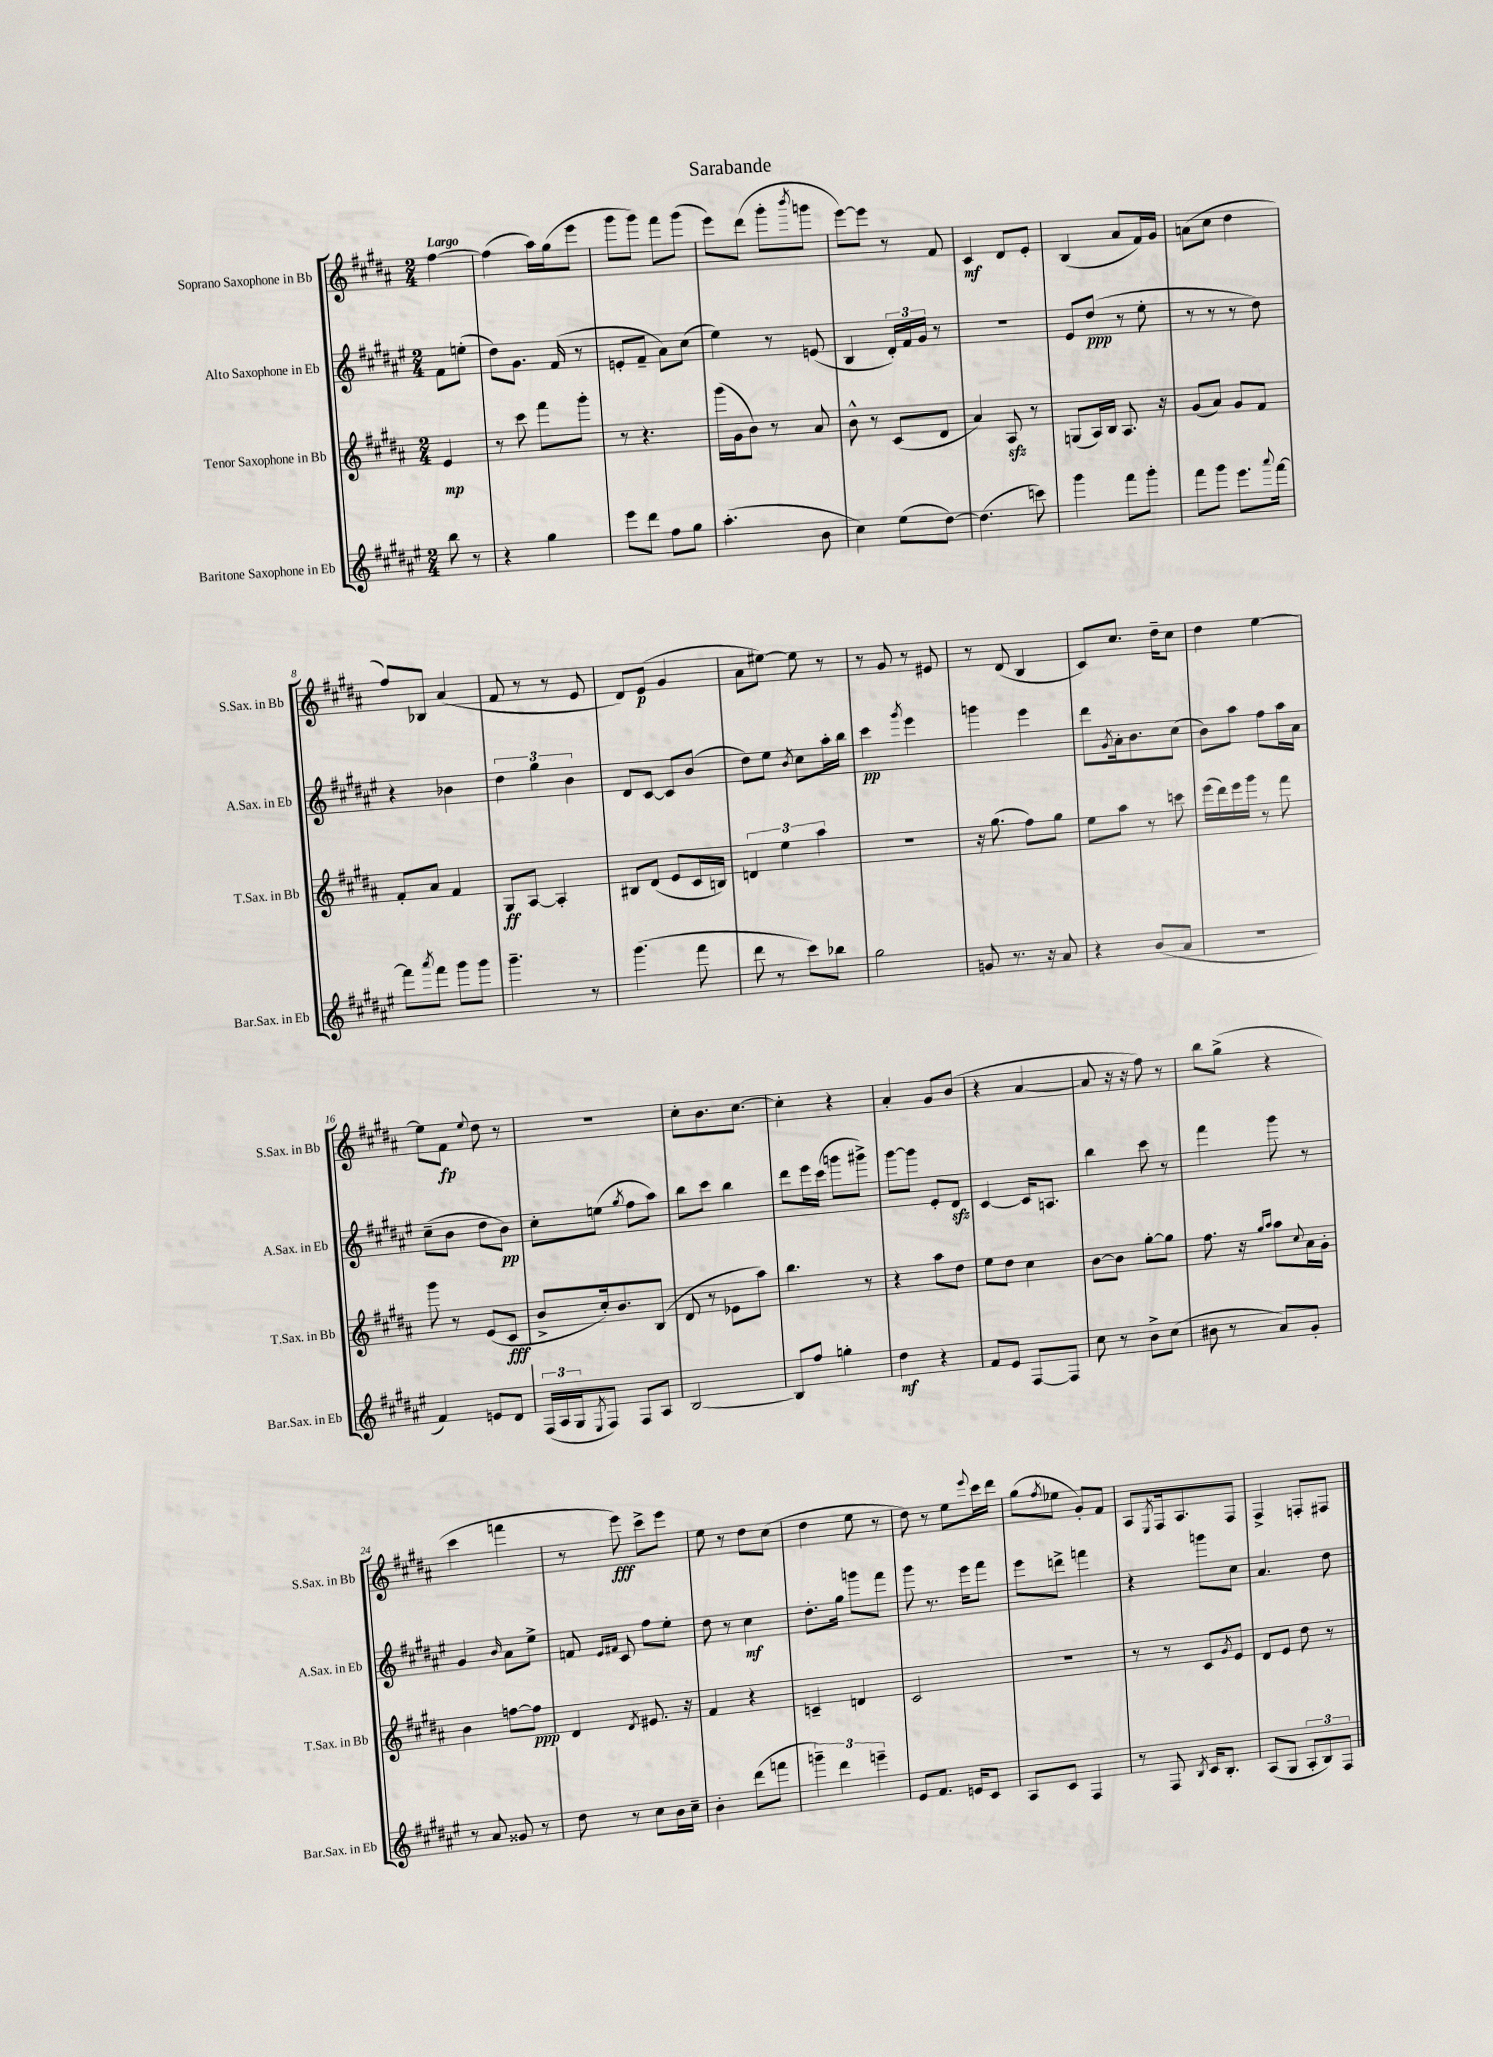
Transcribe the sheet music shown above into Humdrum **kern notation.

**kern	**kern	**kern	**kern
*staff4	*staff3	*staff2	*staff1
*clefG2	*clefG2	*clefG2	*clefG2
*k[f#c#g#d#a#e#]	*k[f#c#g#d#a#]	*k[f#c#g#d#a#e#]	*k[f#c#g#d#a#]
*M2/4	*M2/4	*M2/4	*M2/4
8bb	4e	8f#	[4ff#
8r	.	(8ee'	.
=	=	=	=
4r	8r	8dd#)	(4ff#]
.	8ccc#	8.g#	.
4gg#	8fff#	.	16aa#)
.	.	(16f#	(16gg#
.	8ggg#'	8r	8eee
=	=	=	=
8eee#	8r	8e'	8ggg#
8ddd#	4.r	8f#~	8ggg#)
8ff#	.	8a#)	8fff#
8gg#	.	(8cc#	(8ggg#
=	=	=	=
(4.aa#'	(16ggg#	4ee#)	8eee)
.	16g#	.	.
.	8b)	.	(8ddd#
.	8r	8r	8ggg#'
.	.	.	8qbbb
8b	8a#	(8e	8ggg
=	=	=	=
4cc#)	8b^^	4B	[8eee)
.	8r	.	8eee]
(8ee#	(8c#	24d#')	8r
.	.	24f#	.
.	.	24g#	.
[8dd#)	8d#	8r	8f#
=	=	=	=
(4.dd#]	4a#)	2r	4c#
.	8A#	.	8d#
8ccc)	8r	.	8e'
=	=	=	=
4ggg#	(8G	8e#	(4B
.	16A#)	(8dd#	.
.	16B	.	.
8fff#	8.A#	8r	8a#
8ggg#'	.	8ee#'	16f#)
.	16r	.	16g#
=	=	=	=
8fff#	(8g#	8r	(8a
8ggg#	8a#)	8r	8cc#
8.eee#	8g#	8r	4dd#
.	8f#	8dd#)	.
8qqaaa#	.	.	.
[16fff#	.	.	.
=	=	=	=
8fff#]	8f#'	4r	8ff#)
8qaaa#	.	.	.
8fff#	8a#	.	8B-
8ggg#	4f#	4b-	(4a#
8ggg#	.	.	.
=	=	=	=
4.ggg#~	8G#	6dd#	8f#
.	[8A#	.	8r
.	.	6gg#	.
.	4A#']	.	8r
.	.	6b	.
8r	.	.	8e
=	=	=	=
(4.ggg#	8B#	8d#	8d#)
.	(8d#	[8c#	(8e
.	8e	8c#]	4g#
8fff#	16c#	(8b	.
.	16B)	.	.
=	=	=	=
8ddd#	6d	8dd#)	8a#
8r	.	8ee#	[8ee#)
.	6ee	.	.
.	.	8qb	.
8ccc#)	.	8cc#	8ee#]
.	6aa#	.	.
8bb-	.	16aa#'	8r
.	.	16bb	.
=	=	=	=
2gg#	2r	4ccc#	8r
.	.	.	8g#
.	.	8qggg#	.
.	.	4eee#	8r
.	.	.	8e#
=	=	=	=
8g	16r	4ggg	8r
.	(8.gg#	.	.
8.r	.	.	(8d#
.	8ff#)	4eee#	4B
16r	.	.	.
8a#	8gg#	.	.
=	=	=	=
4r	8ee	8ddd#	8c#)
.	.	8qg#	.
.	8aa#	16a#'	8.cc#
.	.	8.b	.
(8b	8r	.	.
.	.	.	16dd#~
8a#	8ccc	(8cc#	8cc#
=	=	=	=
2r	(16eee	8b)	4dd#
.	16ddd#)	.	.
.	16eee	8aa#	.
.	16ggg#	.	.
.	8r	8ff#	[4ee
.	8fff#	16aa#	.
.	.	16a#	.
=	=	=	=
4f#)	8ggg#	(8cc#~	8ee]
.	8r	8b	8f#
.	.	.	8qqee
8e	(8e	8dd#	8dd#
8d#	8c#	8b)	8r
=	=	=	=
(24F#	8b^	8cc#'	2r
24A#	.	.	.
24G#	.	.	.
8qE#	.	.	.
8F#)	16cc#')	(8ee	.
.	8.b	.	.
.	.	8qgg#	.
8F#	.	8ff#	.
8A#	(8B	8aa#)	.
=	=	=	=
[2B	8d#	8bb	8cc#'
.	8r	8ccc#	8.b
.	8e-	4bb	.
.	.	.	[8.cc#
.	8aa#)	.	.
=	=	=	=
8B]	4.bb	8ddd#	4cc#']
8ff#	.	16eee#	.
.	.	(16ccc#	.
4gg'	.	8ggg	4r
.	8r	8ggg#^)	.
=	=	=	=
4dd#	4r	[8ggg#	4a#'
.	.	8ggg#]	.
4r	8aa#	8e#'	8g#
.	8dd#	8d#	(8b
=	=	=	=
8f#	8ee	[4c#	4r
8e#	8dd#	.	.
[8F#	4cc#	16c#]	[4a#
.	.	8.A	.
8F#]	.	.	.
=	=	=	=
8cc#	[8b	4bb	8a#]
8r	8b]	.	16r
.	.	.	16r
8b^	[8gg#'	8ccc#	8ff#)
(8cc#	8gg#]	8r	8r
=	=	=	=
8b#	8.ff#	4fff#	8bb
8r	.	.	(8gg#^
.	16r	.	.
.	16qqgg#	.	.
.	16qqaa#	.	.
8a#)	8aa#	8ggg#	4r
.	8qqcc#	.	.
8g#'	16a#	8r	.
.	16g#'	.	.
=	=	=	=
8r	4b	4g#	4ccc#
8a#	.	.	.
.	.	16qqb	.
8g##	[8ff	8a#	4fff
8r	8ff]	8ee#^	.
=	=	=	=
8dd#	4d#	8f	8r
.	.	16qqe#	.
.	.	16qqf#	.
8r	.	8c#	8eee)
.	8qd#	.	.
8cc#	8.e#	8ff#	8ccc#^
16b	.	8ee#'	8eee
16cc#~	16r	.	.
=	=	=	=
4b'	4f#	8dd#	8ee
.	.	8r	8r
(8ddd#	4r	4cc#	8dd#
8fff	.	.	(8cc#
=	=	=	=
6ggg~)	4c~	8.dd#'	4dd#
6ddd#	.	.	.
.	.	16gg#	.
.	4d	8ggg	8ee
6eee~	.	.	.
.	.	8fff#	8r
=	=	=	=
8e#	2c#	8ggg#	8dd#)
8.f#	.	8.r	8r
.	.	.	8ee
16e	.	16eee#	.
.	.	.	8qqeee
8c#	.	8fff#	16ccc#
.	.	.	16ddd#
=	=	=	=
8A#	2r	8eee#	(8gg#
.	.	.	8qff#
8c#	.	8ddd^	8ee-
4F#	.	4fff	8g#')
.	.	.	8f#
=	=	=	=
8r	8r	4r	8A#
.	.	.	8qE
8F#	8r	.	16F#
.	.	.	8.A#
8qB	.	.	.
16c#	8c#	8ggg	.
8.B'	.	.	.
.	8qg#	.	.
.	8e	8cc#	8F#
=	=	=	=
(8A#	8d#	4.a#	4F#^
8G#	8e	.	.
12A#'	8dd#	.	8F'
12B)	.	.	.
.	8r	8dd#	8F#
12F#	.	.	.
==	==	==	==
*-	*-	*-	*-
